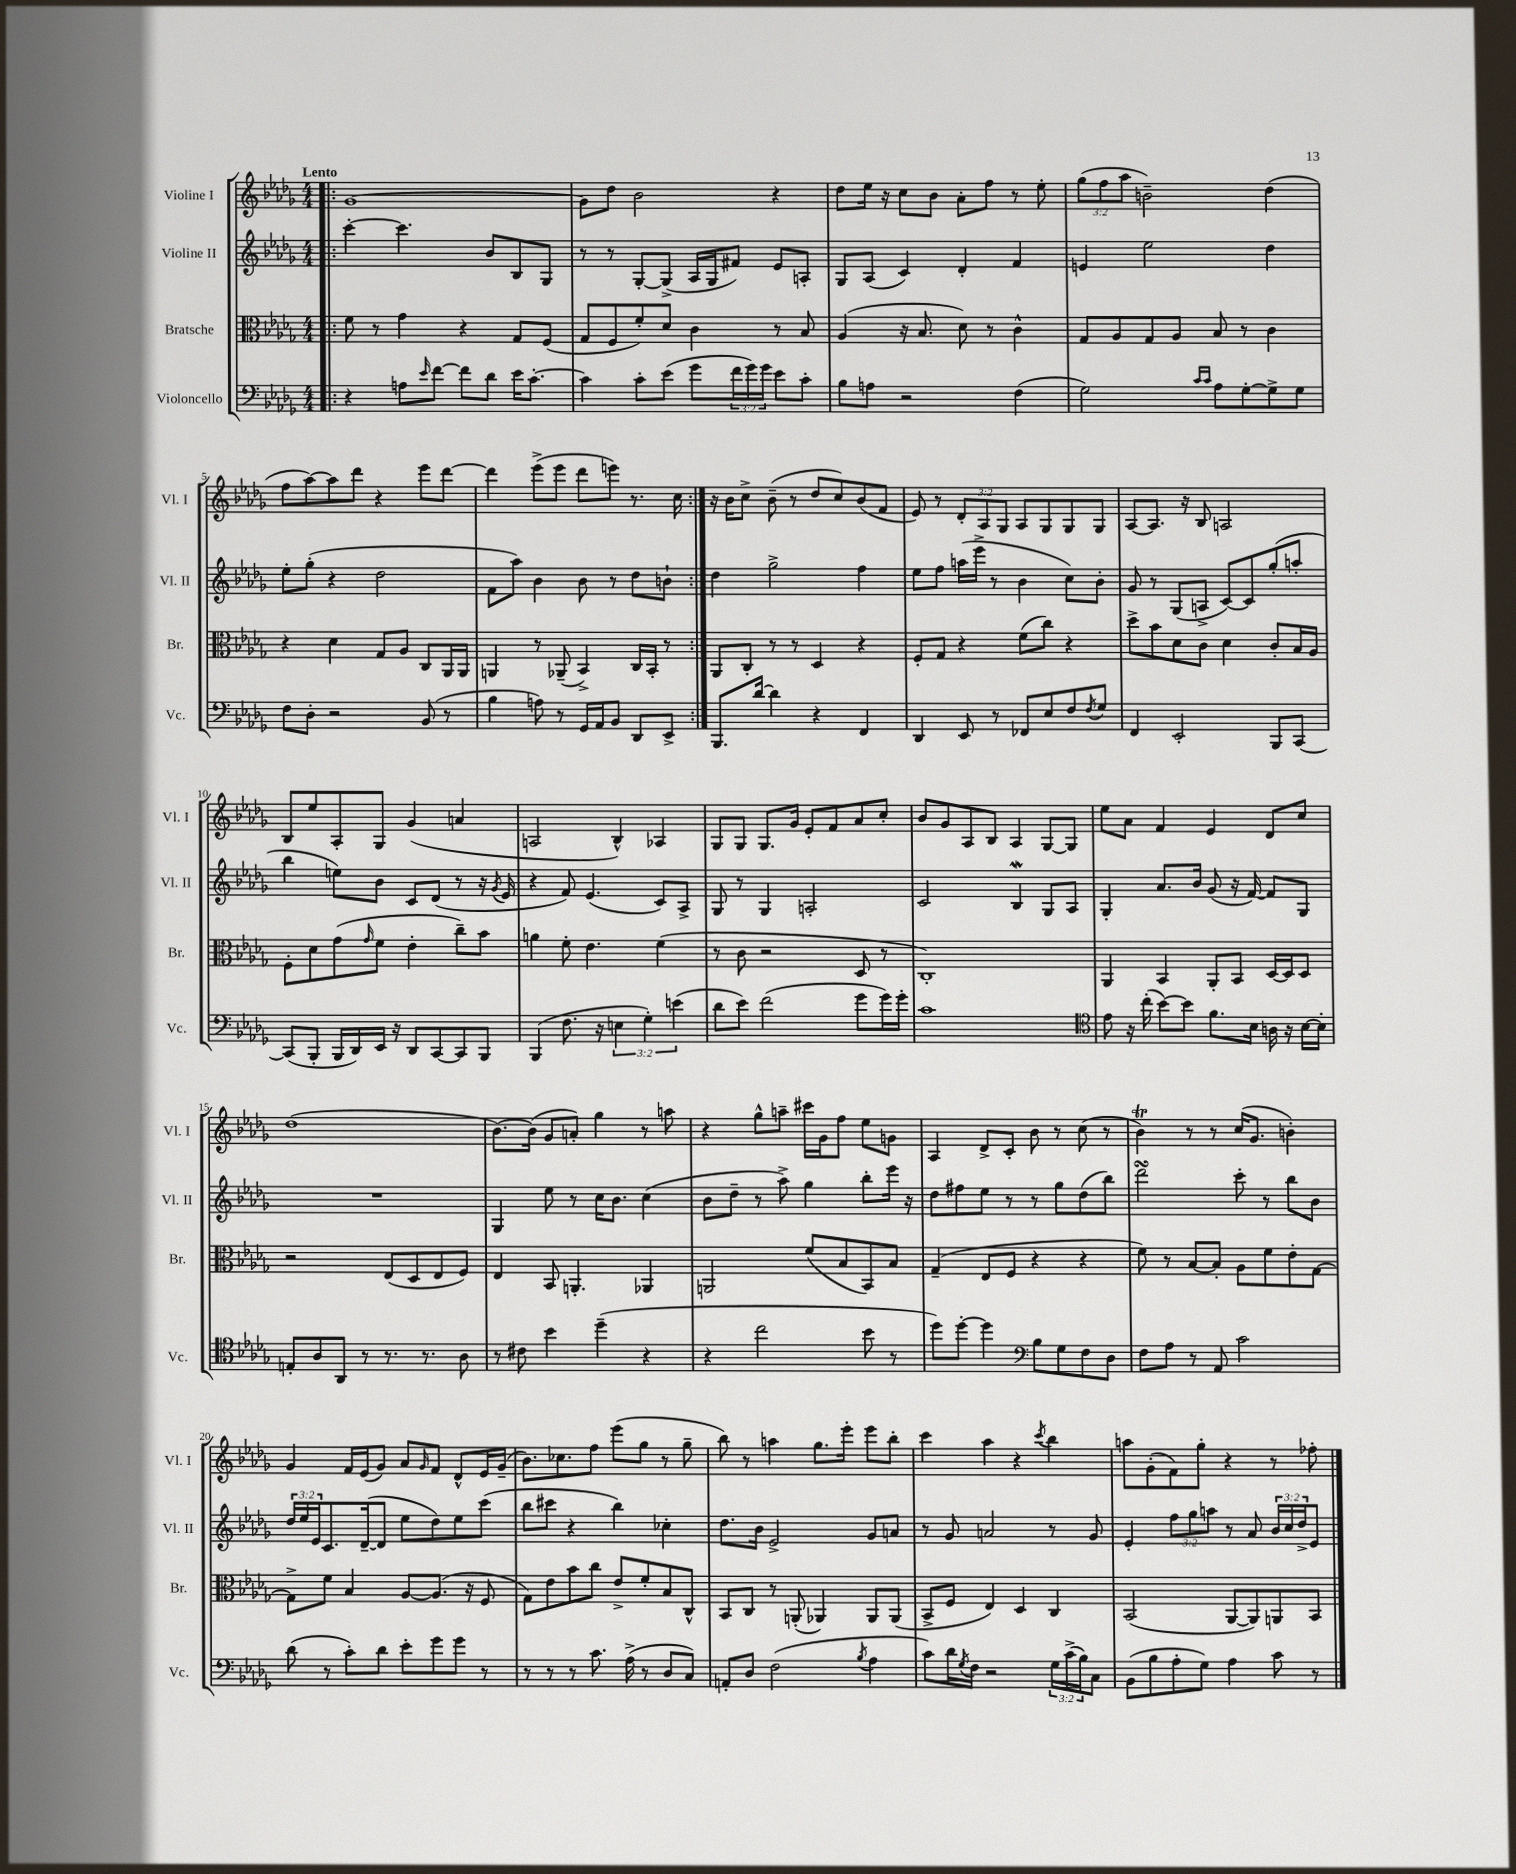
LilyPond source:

<<
\new StaffGroup <<
\new Staff = "s0" \with { instrumentName = "Violine I" shortInstrumentName = "Vl. I" } {
    \clef treble \key des \major \numericTimeSignature \time 4/4 \override Staff.TupletNumber.text = #tuplet-number::calc-fraction-text \tempo "Lento"
    \repeat volta 2 { \bar ".|:" ges'1~ |
    ges'8 des''8 bes'2 r4 |
    des''8 ees''16 r16 c''8 bes'8 aes'8-. f''8 r8 ees''8-. |
    \tuplet 3/2 { ges''8( f''8 aes''8 } b'2--) des''4( |
    f''8 aes''8~) aes''8 des'''8 r4 ees'''8 des'''8~ |
    des'''4 ees'''8->( ees'''8 des'''8 e'''8) r8. c''16 | }
    r16 bes'16 c''8-> bes'8--( r8 des''8 c''8) bes'8( f'8 |
    ees'8) r8 \tuplet 3/2 { des'8-. aes8 ges8 } aes8 ges8 ges8 ges8 |
    aes8~ aes8. r16 bes8 a2 |
    bes8 ees''8 aes8-. ges8 ges'4( a'4 |
    a2 bes4-^) aes4 |
    ges8 ges8 ges8. ges'16 ees'8-. f'8 aes'8 c''8-. |
    bes'8 ges'8 aes8 bes8 aes4 ges8~ ges8 |
    ees''8 aes'8 f'4 ees'4 des'8 c''8 |
    des''1( |
    bes'8.~) bes'16( ges'8 a'8-.) ges''4 r8 a''8 |
    r4 ges''8-^ a''8-- cis'''16 ges'16 f''8 ees''8 g'8 |
    aes4 des'8-> c'8-. bes'8 r8 c''8( r8 |
    bes'4\trill) r8 r8 c''16( ges'8. b'4-.) |
    ges'4 f'16 ees'16( ges'8) aes'8 \grace { ges'16 } f'8 des'8-^ ees'16 ges'16--( |
    bes'8.) ces''8. f''8 ees'''8( ges''8 r8 ges''8-- |
    bes''8) r8 a''4 ges''8. ees'''16-. ees'''8 bes''8-. |
    c'''4 aes''4 r4 \acciaccatura { c'''8 } bes''4 |
    a''8 ges'8-.( f'8) ges''8-. r4 r8 fes''8-. \bar "|." |
}
\new Staff = "s1" \with { instrumentName = "Violine II" shortInstrumentName = "Vl. II" } {
    \clef treble \key des \major \numericTimeSignature \time 4/4 \override Staff.TupletNumber.text = #tuplet-number::calc-fraction-text
    \repeat volta 2 { \bar ".|:" c'''4~-. c'''4. bes'8 bes8 ges8 |
    r8 r8 ges8~-. ges8->( aes16 ges16 fis'8) ees'8 a8-. |
    ges8 aes8( c'4) des'4-. f'4 |
    e'4 ees''2 des''4 |
    ees''8-. ges''8-.( r4 des''2 |
    f'8 aes''8) bes'4 bes'8 r8 des''8 b'8-! | }
    des''4 ges''2-> f''4 |
    ees''8 f''8 a''16( ees'''16-> r8 bes'4 c''8) bes'8-. |
    ges'8 r8 ges8( a8-> c'8~) c'8 ges''8-.( a''8-. |
    bes''4 e''8) bes'8 c'8 des'8( r8 r16 \acciaccatura { ges'8 } ees'16 |
    r4 f'8) ees'4.( c'8) aes8-> |
    ges8 r8 ges4 a2-. |
    c'2 bes4\mordent ges8 aes8 |
    ges4-. aes'8. bes'16 ges'8( r16 f'16~) f'8 ges8 |
    R1 |
    ges4 ees''8 r8 c''16 bes'8. c''4( |
    bes'8 des''8-- r8 aes''8->) ges''4 bes''8-. ees'''16 r16 |
    des''8 fis''8 ees''8 r8 r8 ges''8 des''8( bes''8) |
    des'''2\turn c'''8-. r8 bes''8 bes'8 |
    \tuplet 3/2 { des''16 ees''16 ees'16 } c'8. des'16~--( des'8 ees''8 des''8) ees''8 c'''8( |
    bes''8 cis'''8 r4 bes''4) ces''4-. |
    des''8. bes'16 ees'2-> ges'8 a'8 |
    r8 ges'8 a'2 r8 ges'8 |
    ees'4-. \tuplet 3/2 { f''8 ges''8 a''8 } r8 aes'8 \tuplet 3/2 { bes'16 c''16 des''16-> } ees'8 \bar "|." |
}
\new Staff = "s2" \with { instrumentName = "Bratsche" shortInstrumentName = "Br." } {
    \clef alto \key des \major \numericTimeSignature \time 4/4
    \repeat volta 2 { \bar ".|:" f'8 r8 ges'4 r4 ges8 f8( |
    ges8 f8 f'8-.) des'8 c'4 r8 bes8 |
    aes4( r16 bes8. des'8) r8 c'4-^ |
    ges8 aes8 ges8 aes8 bes8 r8 c'4 |
    r4 des'4 ges8 aes8 c8 aes,16 aes,16 |
    a,4 r8 aes,8--( bes,4->) c16 bes,16-. r8 | }
    aes,8 c8-. r8 r8 des4 r4 |
    f8-. ges8 r4 f'8( c''8) r4 |
    des''8-> bes'8 des'8 c'8 des'4 c'8-. bes16 aes16 |
    f8-. des'8 ges'8( \grace { ges'16 } f'8 ees'4-. c''8--) bes'8 |
    a'4 f'8-. ees'4. f'4( |
    r8 c'8 r2 des8 r8 |
    c1-.) |
    aes,4 bes,4 aes,8-. bes,8 des16~ des16 des8 |
    r2 ees8( des8 ees8 f8) |
    ees4 bes,8 a,4.-. aes,4 |
    a,2 f'8( bes8 bes,8) bes8 |
    ges4--( ees8 f8 r4 r4 |
    f'8) r8 bes8~ bes8-. aes8 f'8 ees'8-. ges8~ |
    ges8-> f'8 bes4 aes8~ aes8.( r16 f8 |
    ges8) ees'8 bes'8 c''8 ees'8-> f'8-. bes8 c8-^ |
    bes,8 c8 r8 a,8-.( aes,4) aes,8 aes,8( |
    bes,8-> f8 ees4) des4 c4 |
    bes,2( aes,8~ aes,8) a,8 bes,8 \bar "|." |
}
\new Staff = "s3" \with { instrumentName = "Violoncello" shortInstrumentName = "Vc." } {
    \clef bass \key des \major \numericTimeSignature \time 4/4 \override Staff.TupletNumber.text = #tuplet-number::calc-fraction-text
    \repeat volta 2 { \bar ".|:" r4 a8 \grace { ees'16 } f'8~ f'8 des'8 ees'16 c'8.~-. |
    c'4 c'8-. ees'8( ges'8 \tuplet 3/2 { f'16 ges'16) ges'16 } ees'8 c'8-. |
    bes8 a8 r2 f4( |
    ges2) \grace { c'16 c'16 } aes8 ges8~-. ges8-> ges8 |
    f8 des8-. r2 bes,8( r8 |
    bes4 a8) r8 ges,16 aes,16 bes,8 des,8 ees,8-> | }
    bes,,8. des'16~ des'4 r4 f,4 |
    des,4 ees,8 r8 fes,8 ees8 f8 \acciaccatura { f8 } ges8 |
    f,4 ees,2-. bes,,8 c,8~ |
    c,8( bes,,8-. bes,,16 des,16) ees,16 r16 des,8 c,8~ c,8 bes,,8 |
    bes,,4( f8. r16 \tuplet 3/2 { e4 ges4-.) e'4( } |
    des'8 ees'8) f'2( ges'8 ges'16) ges'16-. |
    c'1 |
    \clef tenor ees'8 r16 c''16-.( bes'8~) bes'8 f'8. bes16 a16 r16 bes16~ bes16-. |
    e8-. aes8 aes,8 r8 r8. r8. aes8 |
    r8 cis'8 bes'4 des''4--( r4 |
    r4 c''2 bes'8 r8 |
    des''8) des''8~-. des''4 \clef bass bes8 ges8 f8 des8 |
    f8 aes8 r8 aes,8 c'2 |
    des'8( r8 c'8-.) des'8 ees'8-. ges'8 ges'8 r8 |
    r8 r8 r8 c'8. aes16->( r8 des8 c8) |
    a,8-. des8 f2( \acciaccatura { bes8 } aes4 |
    c'8) des'16 \acciaccatura { ges8 } f16 r2 \tuplet 3/2 { ges16 c'16->( bes16) } c8 |
    bes,8( bes8 aes8-. ges8) aes4 c'8 r8 \bar "|." |
}
>>
>>
